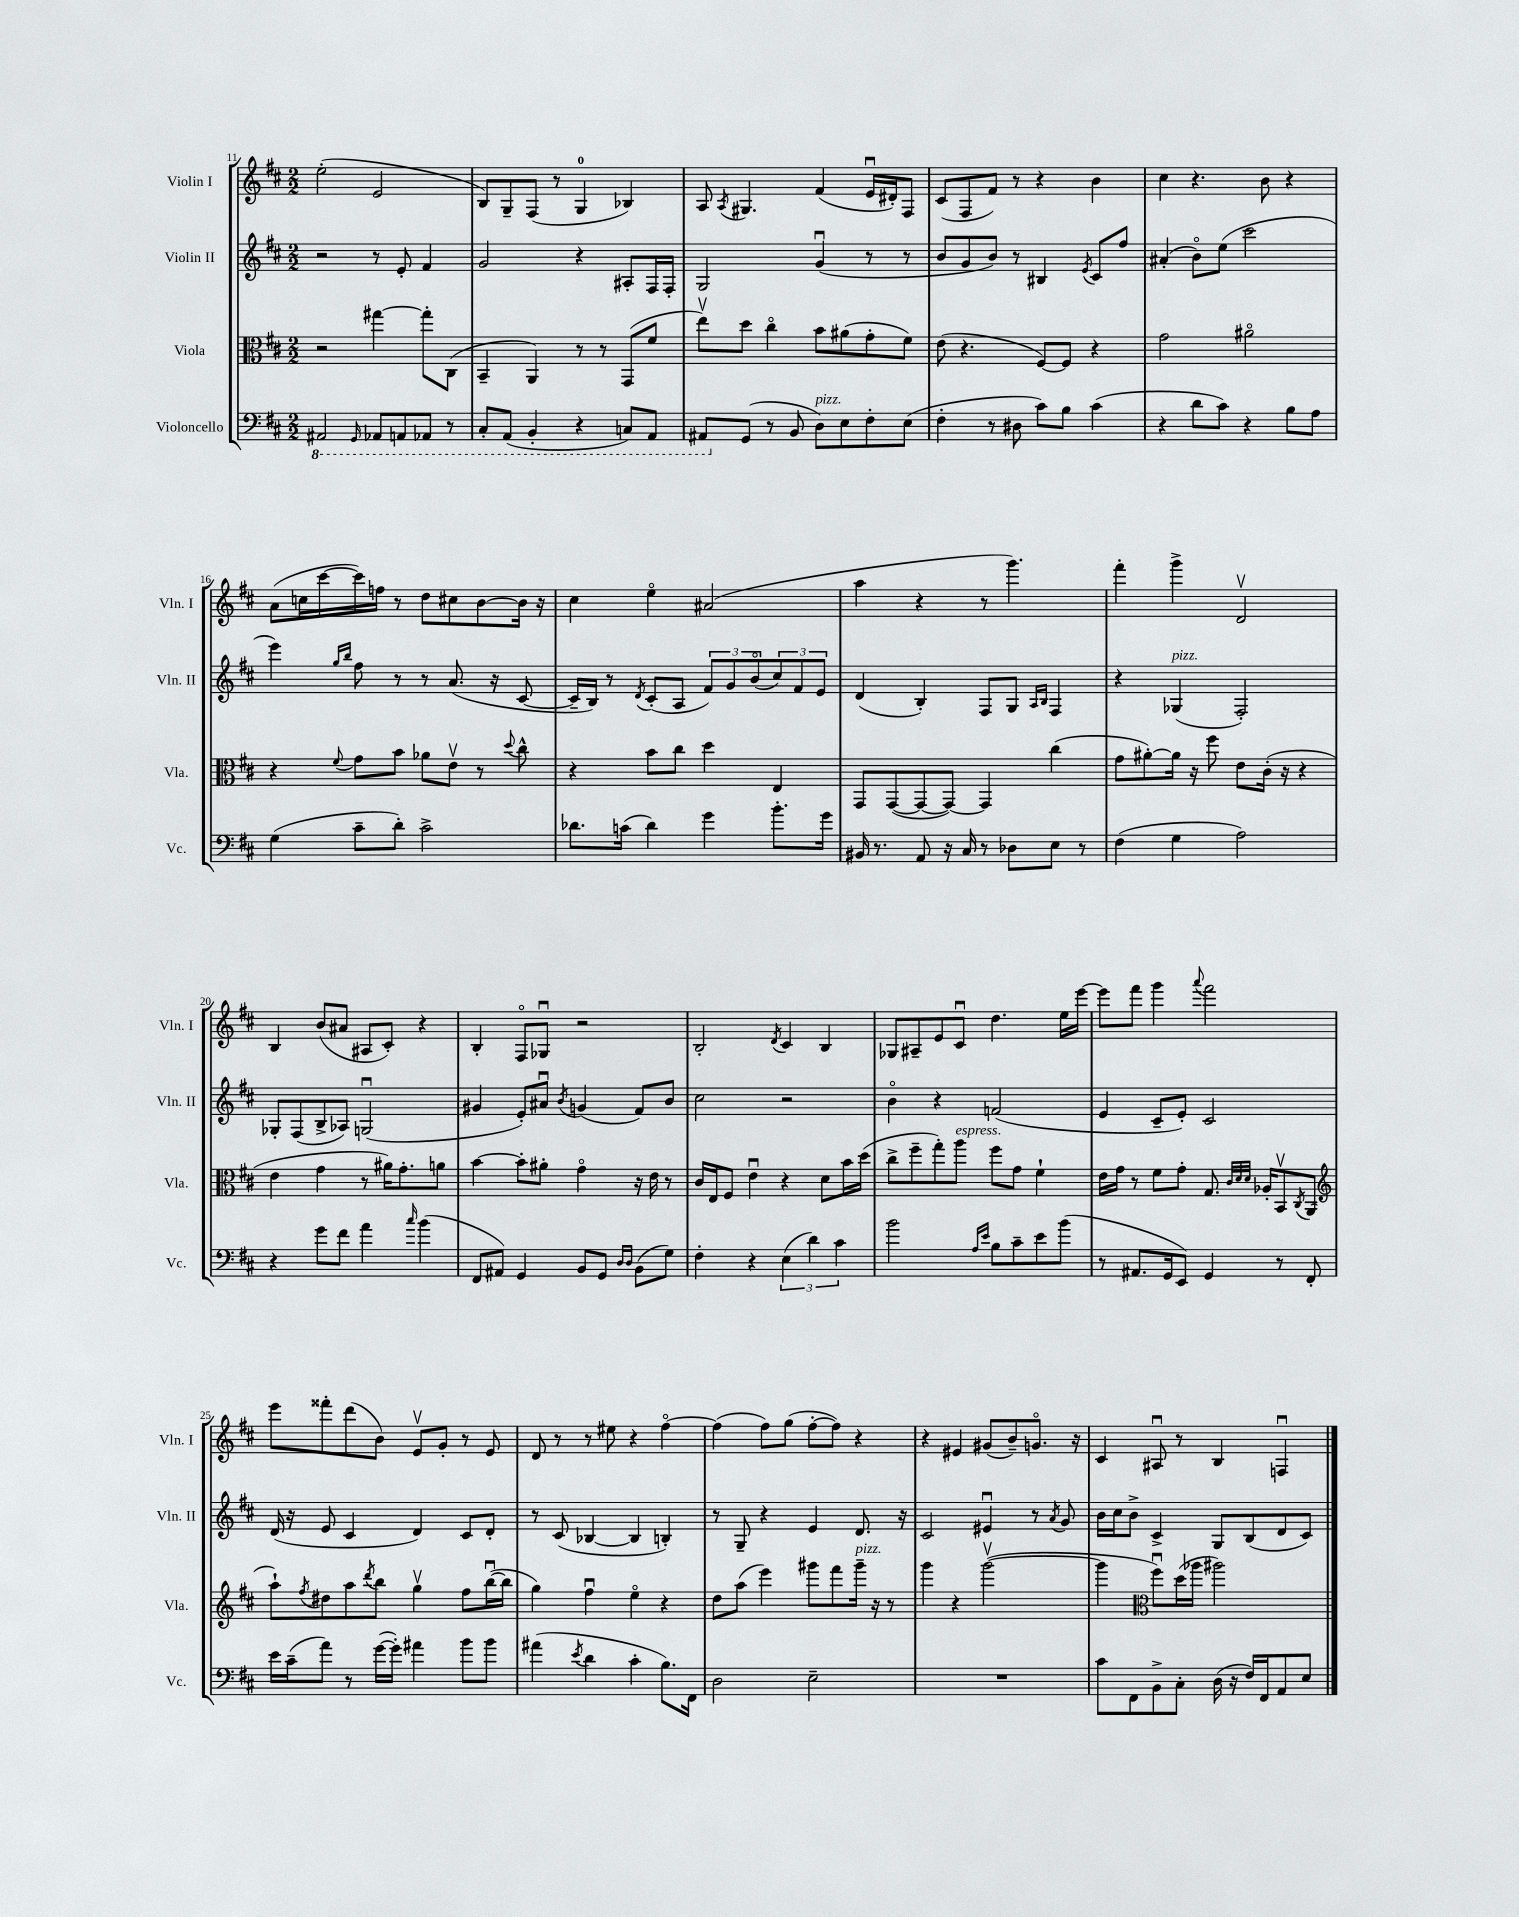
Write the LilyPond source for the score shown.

<<
\new StaffGroup <<
\new Staff = "s0" \with { instrumentName = "Violin I" shortInstrumentName = "Vln. I" } {
    \clef treble \key d \major \numericTimeSignature \time 2/2
    e''2-.( e'2 |
    b8) g8-- fis8( r8 g4-0 bes4) |
    a8 \acciaccatura { a8 } gis4. fis'4( e'16\downbow dis'16-.) fis8 |
    cis'8( fis8 fis'8) r8 r4 b'4 |
    cis''4 r4. b'8 r4 |
    a'8( c''16 cis'''16~ cis'''16) f''16 r8 d''8 cis''8 b'8~ b'16 r16 |
    cis''4 e''4\flageolet ais'2( |
    a''4 r4 r8 g'''4.) |
    fis'''4-. g'''4-> d'2\upbow |
    b4 b'8( ais'8 ais8 cis'8-.) r4 |
    b4-. fis8\flageolet ges8\downbow r2 |
    b2-. \acciaccatura { d'8 } cis'4 b4 |
    ges8 ais8-- e'8 cis'8\downbow d''4. e''16 e'''16~ |
    e'''8 fis'''8 g'''4 \appoggiatura { a'''8 } fis'''2 |
    e'''8 fisis'''8-. d'''8( b'8) e'8\upbow g'8-. r8 e'8 |
    d'8 r8 r8 eis''8 r4 fis''4~\flageolet |
    fis''4( fis''8) g''8( fis''8~-. fis''8) r4 |
    r4 eis'4 gis'8( b'8--) g'8.\flageolet r16 |
    cis'4 ais8\downbow r8 b4 f4\downbow \bar "|." |
}
\new Staff = "s1" \with { instrumentName = "Violin II" shortInstrumentName = "Vln. II" } {
    \clef treble \key d \major \numericTimeSignature \time 2/2
    r2 r8 e'8-. fis'4 |
    g'2 r4 ais8-. fis16 fis16-. |
    g2 g'4\downbow( r8 r8 |
    b'8 g'8 b'8) r8 bis4 \acciaccatura { e'8 } cis'8 fis''8 |
    ais'4-.( b'8\flageolet) e''8( cis'''2 |
    e'''4) \grace { g''16 b''16 } fis''8 r8 r8 a'8.( r16 cis'8~ |
    cis'16-- b16) r8 \acciaccatura { d'8 } cis'8-.( a8 \tuplet 3/2 { fis'8) g'8 b'8\flageolet( } \tuplet 3/2 { cis''8) fis'8 e'8 } |
    d'4( b4-.) fis8 g8 \grace { a16 b16 } fis4 |
    r4 ges4^\markup { \italic "pizz." }( fis2-.) |
    ges8-. fis8( b8-> aes8) g2\downbow( |
    gis'4 e'8-.) ais'8\downbow \acciaccatura { b'8 } g'4( fis'8) b'8 |
    cis''2 r2 |
    b'4\flageolet r4 f'2( |
    e'4 cis'8-- e'8-.) cis'2 |
    d'16( r16 e'8 cis'4 d'4) cis'8 d'8-. |
    r8 cis'8( bes4~ bes4 b4-.) |
    r8 g8-- r4 e'4 d'8. r16 |
    cis'2 eis'4\downbow r8 \acciaccatura { a'8 } g'8 |
    b'16 cis''16 b'8-> cis'4-> g8 b8( d'8 cis'8) \bar "|." |
}
\new Staff = "s2" \with { instrumentName = "Viola" shortInstrumentName = "Vla." } {
    \clef alto \key d \major \numericTimeSignature \time 2/2
    r2 gis''4~ gis''8-. cis8( |
    b,4-- a,4) r8 r8 g,8( fis'8 |
    e''8\upbow) d''8 cis''4\flageolet b'8 ais'8( g'8-. fis'8) |
    e'8( r4. fis8~) fis8 r4 |
    g'2 ais'2\flageolet |
    r4 \appoggiatura { fis'8 } g'8 b'8 aes'8 e'8\upbow r8 \appoggiatura { d''8 } cis''8-^ |
    r4 b'8 cis''8 d''4 e4 |
    g,8 g,8~( g,8~ g,8~) g,4 cis''4( |
    g'8 ais'8~-.) ais'16 r16 fis''8 e'8 cis'16-.( r16 r4 |
    e'4 g'4 r8 ais'16) g'8.-. a'8 |
    b'4~ b'8-. ais'8-. g'4\flageolet r16 e'16 r8 |
    cis'16 e16 fis8 e'4\downbow r4 d'8 b'16 d''16( |
    cis''8-> fis''8-- g''8-.) a''8^\markup { \italic "espress." } fis''8 g'8 fis'4-! |
    e'16 g'16 r8 fis'8 g'8-. g8. \grace { cis'32 d'32 d'32 } aes16-. b,8\upbow \acciaccatura { cis8 } a,8( |
    \clef treble a''8-!) \acciaccatura { fis''8 } dis''8 a''8 \acciaccatura { d'''8 } b''8 g''4\upbow fis''8 b''16~\downbow( b''16 |
    g''4) fis''4\downbow e''4\flageolet r4 |
    d''8 a''8( e'''4) gis'''8 fis'''8 gis'''16--^\markup { \italic "pizz." } r16 r8 |
    g'''4 r4 g'''2~\upbow( |
    g'''4 \clef alto fis''8\downbow) d''16( aes''16 ais''2) \bar "|." |
}
\new Staff = "s3" \with { instrumentName = "Violoncello" shortInstrumentName = "Vc." } {
    \clef bass \key d \major \numericTimeSignature \time 2/2
    \ottava #-1 ais,,2 \grace { g,,16 } aes,,8 a,,8 aes,,8 r8 |
    cis,8-. a,,8( b,,4-. r4 c,8) a,,8 |
    ais,,8 \ottava #0 g,8( r8 b,8 d8^\markup { \italic "pizz." }) e8 fis8-. e8( |
    fis4-. r8 dis8 cis'8) b8 cis'4( |
    r4 d'8 cis'8) r4 b8 a8 |
    g4( cis'8-- d'8-.) cis'2-> |
    des'8. c'16( des'4) g'4 b'8.-. g'16 |
    bis,16 r8. a,8 r16 cis16 r8 des8 e8 r8 |
    fis4( g4 a2) |
    r4 g'8 fis'8 a'4 \grace { cis''16 } b'4( |
    fis,8 ais,8) g,4 b,8 g,8 \grace { d16 d16 } b,8( g8) |
    fis4-. r4 \tuplet 3/2 { e4( d'4) cis'4 } |
    b'2 \grace { a16 e'16 } b8 cis'8-- e'8 b'8( |
    r8 ais,8. g,16 e,8) g,4 r8 fis,8-. |
    e'16 cis'16--( a'8) r8 g'16~( g'16-.) ais'4 b'8 b'8 |
    ais'4( \acciaccatura { e'8 } d'4 cis'4-. b8.) fis,16 |
    d2 e2-- |
    R1 |
    cis'8 fis,8 b,8-> cis8-. d16( r16 fis16) fis,16 a,8 e8 \bar "|." |
}
>>
>>
\layout { \context { \Score currentBarNumber = #11 } }
